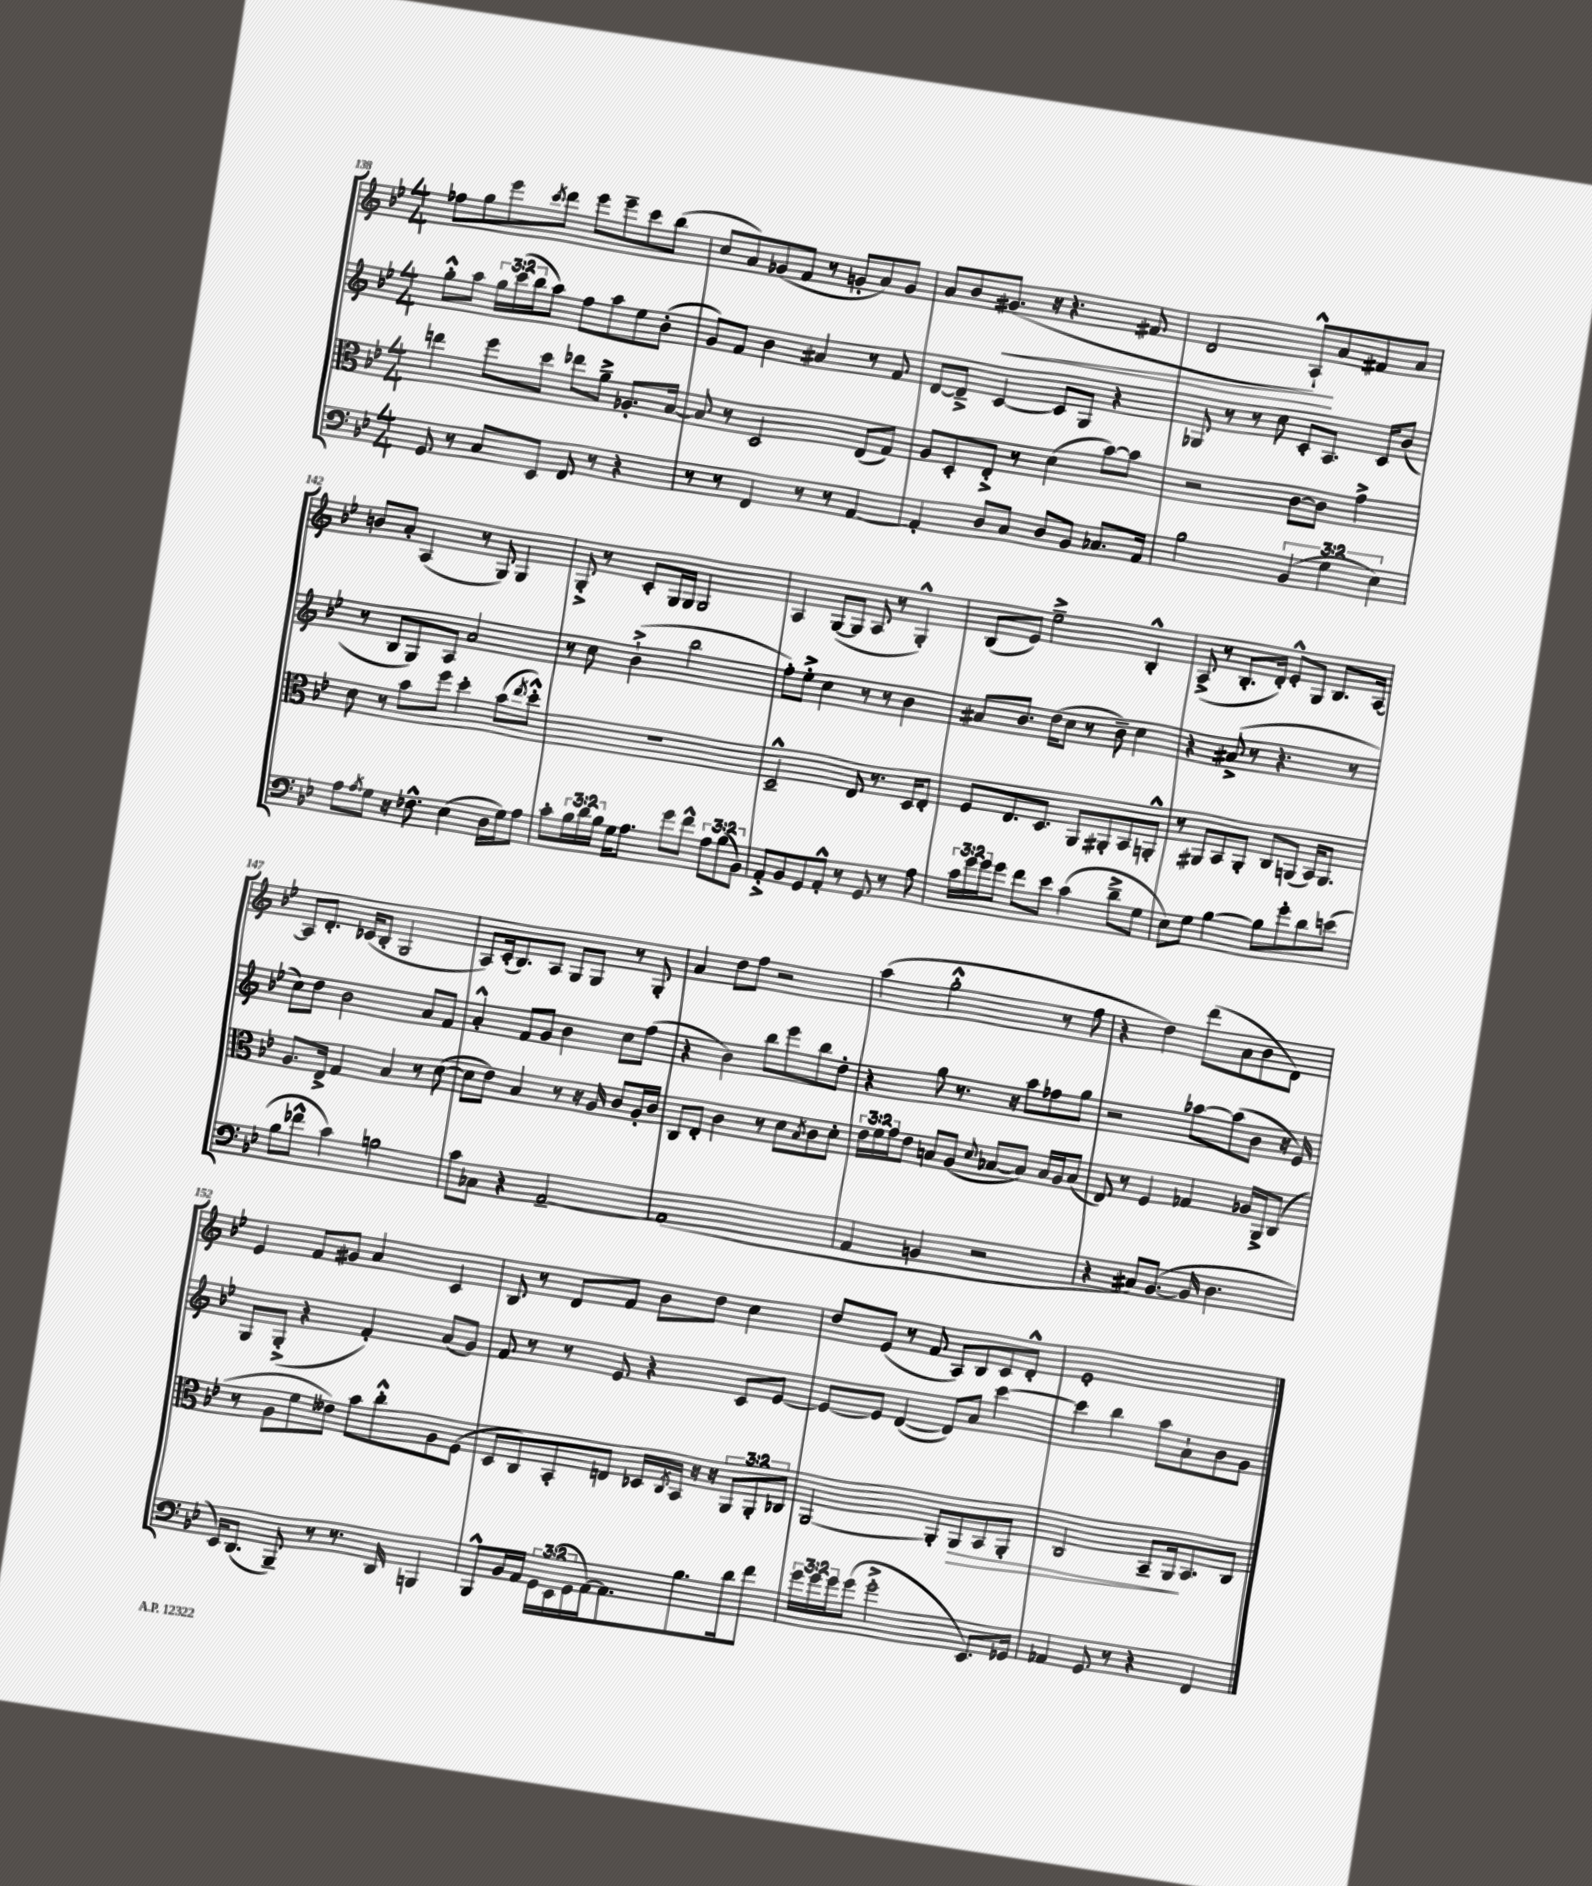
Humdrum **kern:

**kern	**kern	**dynam	**kern	**kern	**dynam
*part4	*part3	*part3	*part2	*part1	*part1
*staff4	*staff3	*staff3	*staff2	*staff1	*staff1
*clefF4	*clefC3	*	*clefG2	*clefG2	*
*k[b-e-]	*k[b-e-]	*	*k[b-e-]	*k[b-e-]	*
*M4/4	*M4/4	*	*M4/4	*M4/4	*
=138	=138	=138	=138	=138	=138
8GG/	4een\	.	8gg'^^\L	8ff-X\L	.
8r	.	.	8aa\J	8gg\	.
8C/L	8ff\L	.	24gg\LL	8eee-\	.
.	.	.	(24ccc\	.	.
.	.	.	24bb-\J	.	.
.	.	.	.	8qccc/	.
8EE-/J	8dd\J	.	8aa\J)	8ddd\J	.
8FF/	8ee-X\L	.	8ff\L	8eee-\L	.
8r	8a~^\J	.	8aa\	8eee-~\	.
4r	8.A-X'/L	.	8ee-\	8ccc\	.
.	.	.	(8b-'\J	(8bb-\J	.
.	[16B-/Jk	.	.	.	.
=139	=139	=139	=139	=139	=139
8r	8B-/]	.	8g/L)	8cc/L	.
8r	8r	.	8f/J	8a/)	.
4FF/	2D/	.	4b-\	(8g-X/	.
.	.	.	.	8f/J	.
8r	.	.	4a#X/	8r	.
8r	.	.	.	8gn'/L	.
[4AA/	(8E-/L	.	8r	8a/)	.
.	8G/J)	.	8f/	8g/J	.
=140	=140	=140	=140	=140	=140
4AA'/]	8A/L	.	[8d/L	8a/L	.
.	8D'/	.	8d~^/J]	8b-/	.
!	!	!	!	!	!LO:HP:b
8D/L	8E-'^/J	.	[4c/	(8.g#X/J	<
8C/J	8r	.	.	.	.
.	.	.	.	16r	.
8D/L	(4d\	.	8c/L]	4.r	.
8BB-/J	.	.	8G/J	.	.
8.C-X/L	[8b-\L)	.	4r	.	.
.	8b-\J]	.	.	8f#X/	.
16AA/Jk	.	.	.	.	.
=141	=141	=141	=141	=141	=141
2B-\	2r	.	8G-X/	2d/	.
.	.	.	8r	.	.
.	.	.	8r	.	.
.	.	.	8cc\	.	.
(6BB-/	[8c\L	.	8c'/L	8A`^^/L)	.
.	8c\J]	.	8.A/J	8a/	[
6G\	.	.	.	.	.
.	4g^\	.	.	8f#X/	.
.	.	.	16c/KL	.	.
6E-\)	.	.	.	.	.
.	.	.	(8b-/J	8a/J	.
!!LO:LB:g=z
=142	=142	=142	=142	=142	=142
8A\L	8d\	.	8r	8bn/L	.
8qA/	.	.	.	.	.
8G\J	8r	.	8B-/L	8a'/J	.
16r	8b-\L	.	8G/)	(4A/	.
8.F-X^^\	.	.	.	.	.
.	8ff\J	.	8A/J	.	.
(4E-\	4dd'\	.	2a/	8r	.
.	.	.	.	8G/)	.
16D\LL	(8b-\L	.	.	4G/	.
16G\J)	.	.	.	.	.
.	8qee-/	.	.	.	.
8A\J	8dd'^^\J)	.	.	.	.
=143	=143	=143	=143	=143	=143
8c'\L	1r	.	8r	8G'^/	.
24B-\L	.	.	8cc\	8r	.
24d\	.	.	.	.	.
24B-\JJ	.	.	.	.	.
16G\KL	.	.	(4b-`^\	8c'/L	.
8.A\J	.	.	.	.	.
.	.	.	.	16G/L	.
.	.	.	.	16G/JJ	.
8g\L	.	.	2bb-\	2G/	.
8f^^\J	.	.	.	.	.
12A\L	.	.	.	.	.
(12B-\	.	.	.	.	.
12BB-\J)	.	.	.	.	.
=144	=144	=144	=144	=144	=144
8AA'^/L	2D~^^/	.	8ff'\L)	4A/	.
8BB-/	.	.	8ee-'^\J	.	.
8GG/	.	.	4cc\	([8G/L	.
8AA'^^/J	.	.	.	8G/J]	.
8r	8E-/	.	8r	8A/	.
8GG/	8.r	.	8r	8r	.
8r	.	.	4b-\	4G'^^/)	.
.	16D/KL	.	.	.	.
8A\	8E-'/J	.	.	.	.
=145	=145	=145	=145	=145	=145
24c\LL	8F/L	.	8a#X/L	(8B-/L	.
24g\	.	.	.	.	.
24g\J	.	.	.	.	.
8g\J	8.E-/	.	8.b-/J	8e-/J)	.
8f\L	.	.	.	2ee-~^\	.
.	8.D/J	.	(16dd\KL	.	.
8e-\J	.	.	8cc\J	.	.
(4c\	8AA/L	.	8r	.	.
.	8AA#X'/	.	8b-~\)	.	.
8d~^\L	8BB-/	.	4cc\	4B-'^^/	.
8G\J	8AAn'^^/J	.	.	.	.
=146	=146	=146	=146	=146	=146
8E-\L)	8r	.	4r	(8A^/	.
8G\J	8AA#X/L	.	.	8r	.
[4B-\	8BB-/	.	(8a#X^/	8.B-'/L	.
.	8AA#'/J	.	8r	.	.
.	.	.	.	16d'/Jk)	.
8B-\L]	8C/L	.	4.r	8e-'^^/L	.
8g'\	(8AAn/J	.	.	8G/J	.
8d\	16BB-/KL)	.	.	8.B-/L	.
.	8.AA/J	.	.	.	.
(8en\J	.	.	8r	.	.
.	.	.	.	[16A/Jk	.
!!LO:LB:g=z
=147	=147	=147	=147	=147	=147
8B-\L	8.A/L	.	8cc\L)	8A/L]	.
8f-X^^\J	.	.	8dd\J	8.d'/J	.
.	16E-^/Jk	.	.	.	.
4c\)	4G/	.	2b-\	.	.
.	.	.	.	(16c-X/KL	.
.	.	.	.	8B-'/J	.
2Bn\	4B-/	.	.	2G/	.
.	8r	.	8a/L	.	.
.	([8d\	.	8f/J	.	.
=148	=148	=148	=148	=148	=148
8c\L	8d\L]	.	4a'^^/	8A/L)	.
8C-X\J	8e-\J)	.	.	(16c'/k	.
.	.	.	.	8.B-/)	.
4r	4B-/	.	8f/L	.	.
.	.	.	8g/J	8A/J	.
[2AA~/	8r	.	4b-\	8G/L	.
.	16r	.	.	8G/J	.
.	16A/	.	.	.	.
.	8c/L	.	8cc\L	8r	.
.	16A'/L	.	(8ff\J	8G'/	.
.	16c/JJ	.	.	.	.
=149	=149	=149	=149	=149	=149
(1AA]	8C/L	.	4r	4a/	.
.	8E-'/J	.	.	.	.
.	4c\	.	4b-\)	8dd\L	.
.	.	.	.	8ff\J	.
.	8r	.	8bb-\L	2r	.
.	8d\L	.	8eee-\	.	.
.	8qB-/	.	.	.	.
.	8c\	.	8bb-\	.	.
.	8d'\J	.	8dd'\J	.	.
=150	=150	=150	=150	=150	=150
4AA/	24e-\LL	.	4r	(4aa\	.
.	24f\	.	.	.	.
.	24g\J	.	.	.	.
.	8e-\J	.	.	.	.
4BBn/	8Bn/L	.	8gg\	2gg'^^\	.
.	(8A/J	.	8.r	.	.
.	8qqd/	.	.	.	.
2r	[8B-X/L	.	.	.	.
.	.	.	16r	.	.
.	8B-/J])	.	8aa\L	.	.
.	16B-/LL	.	8ff-X\	8r	.
.	16A/J	.	.	.	.
.	(8B-/J	.	8gg\J	8ff\	.
=151	=151	=151	=151	=151	=151
4r	8E-/)	.	2r	4r	.
.	8r	.	.	.	.
8C#X/L)	4F/	.	.	4dd\)	.
([8.BB-/J	.	.	.	.	.
.	4G-X/	.	[8aa-X\L	(8ddd\L	.
16BB-/]	.	.	.	.	.
4.D\	.	.	(8aa-\]	8a\	.
.	16A-X/LL	.	8b-\J	8b-\	.
.	16AA^/J	.	.	.	.
.	(8C/J	.	16r	8d\J)	.
.	.	.	16e-/)	.	.
!!LO:LB:g=z
=152	=152	=152	=152	=152	=152
16EE-/KL)	8r	.	8G/L	4e-/	.
(8.DD/J	.	.	.	.	.
.	8A\L	.	(8G'^/J	.	.
8BBB-~/)	8f\	.	4r	8f/L	.
8r	8e--X\J)	.	.	8g#X/J	.
8.r	8b-\L	.	4f'/)	4a/	.
.	8cc'^^\	.	.	.	.
16DD/	.	.	.	.	.
4BBBn/	8A\	.	(8a/L	4c/	.
.	(8F\J	.	8g/J)	.	.
=153	=153	=153	=153	=153	=153
8BBB-^^/L	8D/L	.	8f/	8B-/	.
16BB-/L	8C/)	.	8r	8r	.
16AA/JJ	.	.	.	.	.
24GG\LL	8BB-'/	.	8r	8d/L	.
(24EE-\	.	.	.	.	.
24GG\	.	.	.	.	.
[16AA\J)	8En/J	.	8e-/	8f/J	.
8.AA\]	.	.	.	.	.
.	16D-X/LL	.	4r	8b-\L	.
.	8qC/	.	.	.	.
.	16BB-/JJ	.	.	.	.
8.B-\	16r	.	.	8dd\J	.
.	16r	.	.	.	.
.	12AA/L	.	8c/L	4cc\	.
16d\k	.	.	.	.	.
.	12AA'/	.	.	.	.
8f\J	.	.	[8e-/J	.	.
.	12C-X/J	.	.	.	.
=154	=154	=154	=154	=154	=154
24g\LL	[2AA/	.	8e-/L_	8dd/L	.
24g\	.	.	.	.	.
24g\J	.	.	.	.	.
(8g\J	.	.	8e-/J]	(8e-/J	.
2g'^\	.	.	([4d/	8r	.
.	.	.	.	8f/	.
.	8AA'/L]	.	8d/L])	8A/L)	.
!	!	!LO:HP:b	!	!	!
.	8AA/	>	8a/J	8B-/	.
8.EE-/L)	8BB-/	.	[4ccc\	8c/	.
.	8AA'/J	.	.	8d'^^/J	.
16GG-X/Jk	.	.	.	.	.
=155	=155	=155	=155	=155	=155
4AA-X/	2C/	.	4ccc\]	1e-'	.
8GG/	.	.	4bb-\	.	.
8r	.	.	.	.	.
4r	8BB-~/L	.	8aa\L	.	.
.	16AA/k	.	8a`\	.	.
.	8.BB-/	]	.	.	.
4FF/	.	.	8b-\	.	.
.	8C/J	.	8g\J	.	.
==	==	==	==	==	==
*-	*-	*-	*-	*-	*-
